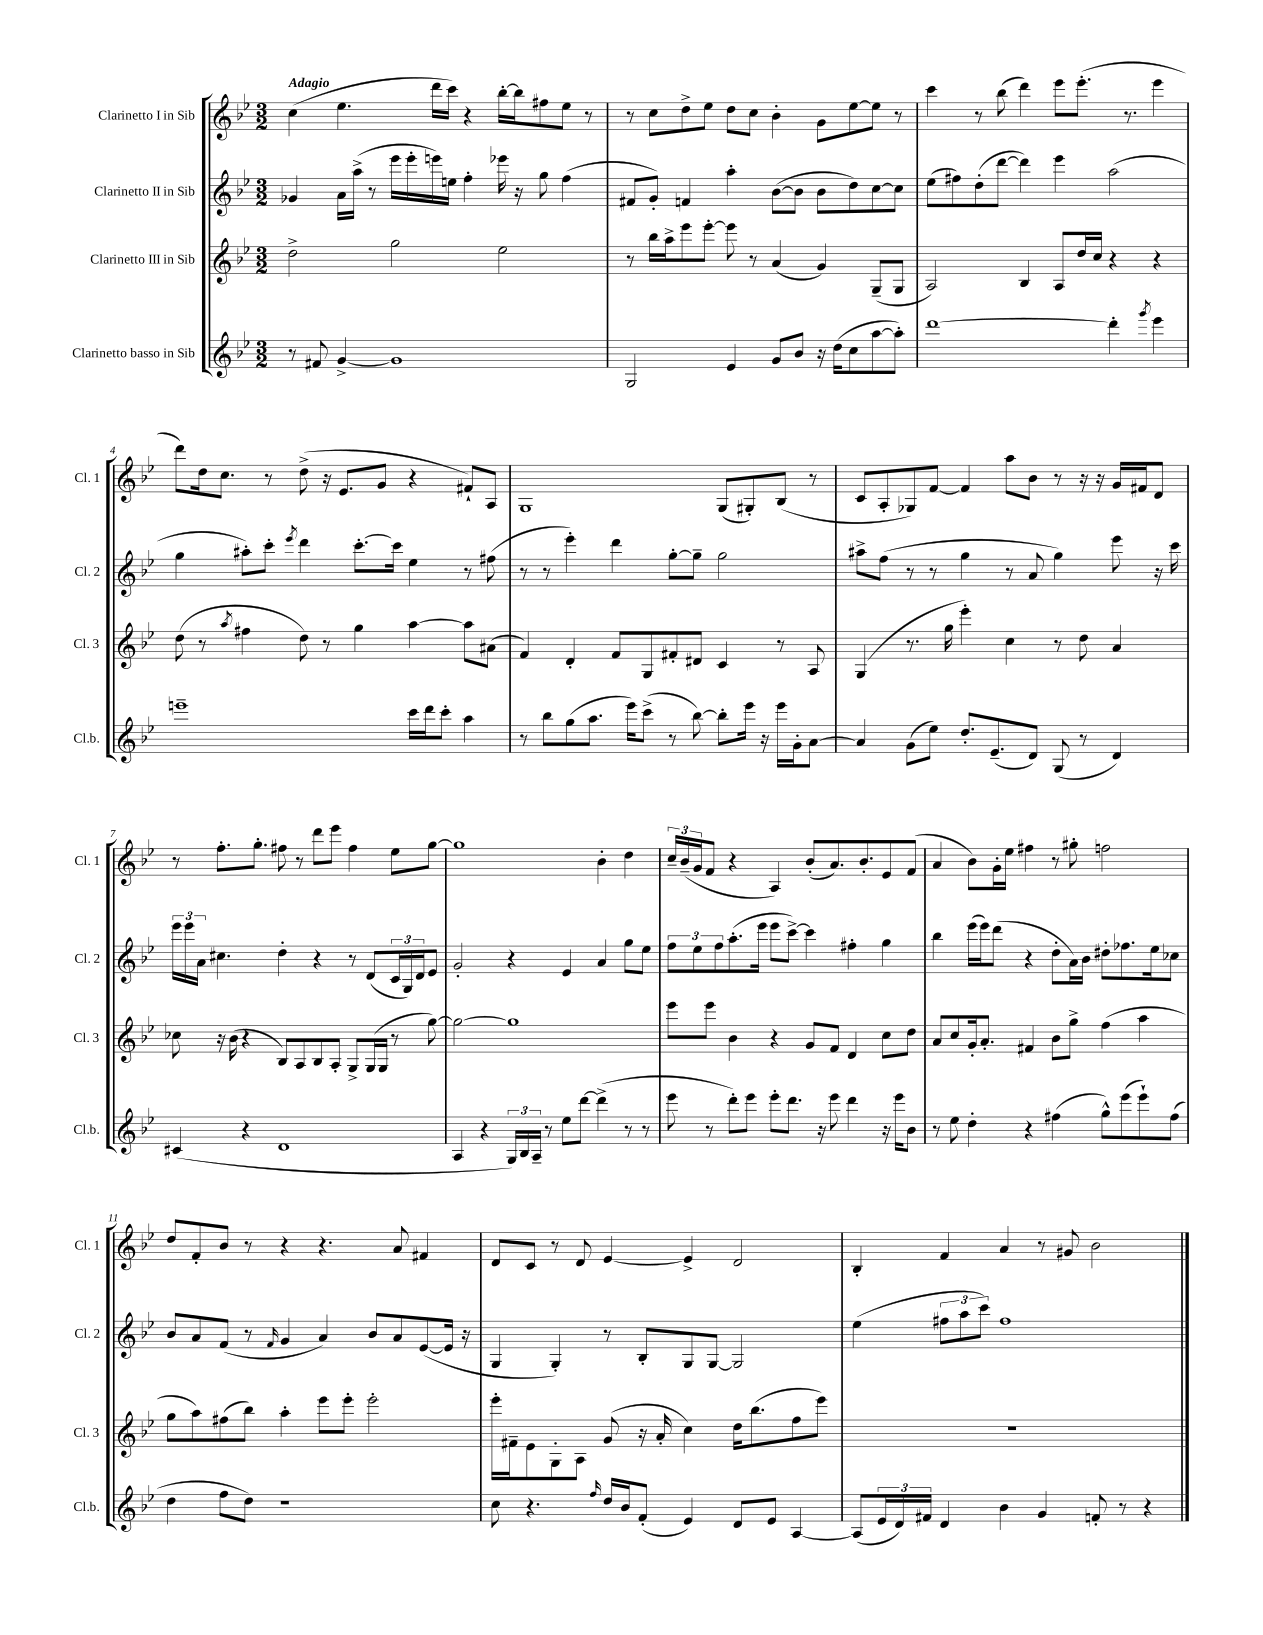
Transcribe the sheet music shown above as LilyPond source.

<<
\new StaffGroup <<
\new Staff = "s0" \with { instrumentName = "Clarinetto I in Sib" shortInstrumentName = "Cl. 1" } {
    \clef treble \key bes \major \numericTimeSignature \time 3/2 \tempo "Adagio"
    c''4( ees''4. d'''16 c'''16) r4 bes''16~-. bes''16 fis''8 ees''8 r8 |
    r8 c''8 d''8-> ees''8 d''8 c''8 bes'4-. g'8 ees''8~ ees''8 r8 |
    c'''4 r8 bes''8( d'''4) ees'''8 ees'''8.-.( r8. ees'''4 |
    d'''8) d''16 c''8. r8 d''8->( r16 ees'8. g'8 r4 fis'8-!) a8 |
    g1 g8( gis8-.) bes8( r8 |
    c'8 a8-. ges8) f'8~ f'4 a''8 bes'8 r8 r16 r16 g'16 fis'16 d'8 |
    r8 f''8.-. g''8.-. fis''8 r8 d'''8 ees'''8 fis''4 ees''8 g''8~ |
    g''1 bes'4-. d''4 |
    \tuplet 3/2 { c''16-- bes'16--( g'16 } f'8 r4 a4) bes'8-.( a'8.) bes'8.-. ees'8 f'8( |
    a'4 bes'8) g'16-. ees''16 fis''4 r8 gis''8-. f''2 |
    d''8 f'8-. bes'8 r8 r4 r4. a'8 fis'4 |
    d'8 c'8 r8 d'8 ees'4~ ees'4-> d'2 |
    bes4-. f'4 a'4 r8 gis'8 bes'2 \bar "|." |
}
\new Staff = "s1" \with { instrumentName = "Clarinetto II in Sib" shortInstrumentName = "Cl. 2" } {
    \clef treble \key bes \major \numericTimeSignature \time 3/2
    ges'4 a'16 a''16->( r8 ees'''16 ees'''16-. e'''16) e''16 f''4-. ees'''16 r16 g''8 f''4( |
    fis'8 g'8-.) f'4 a''4-. bes'8~( bes'8 bes'8 d''8) c''8~ c''8 |
    ees''8( fis''8) d''8-.( d'''8~ d'''4) ees'''4 a''2( |
    g''4 ais''8-.) c'''8-. \acciaccatura { ees'''8 } d'''4 c'''8.~-. c'''16 ees''4 r8 fis''8( |
    r8 r8 ees'''4-.) d'''4 g''8~-. g''8-- g''2 |
    ais''8-> f''8( r8 r8 g''4 r8 a'8 g''4) ees'''8 r16 c'''16 |
    \tuplet 3/2 { ees'''16 ees'''16 a'16 } cis''4. d''4-. r4 r8 d'8( \tuplet 3/2 { c'16 g16) d'16 } ees'8 |
    g'2-. r4 ees'4 a'4 g''8 ees''8 |
    \tuplet 3/2 { f''8 ees''8 f''8 } a''8.-.( ees'''16 ees'''8 c'''8~->) c'''4 fis''4-. g''4 |
    bes''4 ees'''16( ees'''16) d'''8( r4 d''8-. a'16) bes'16 dis''8-. fes''8. ees''16 ces''8 |
    bes'8 a'8 f'8( r8 \grace { f'16 } g'4 a'4) bes'8 a'8 ees'8~( ees'16 r16 |
    g4 g4-.) r8 bes8-. g8 g8~ g2 |
    ees''4( \tuplet 3/2 { fis''8 a''8 c'''8) } fis''1 \bar "|." |
}
\new Staff = "s2" \with { instrumentName = "Clarinetto III in Sib" shortInstrumentName = "Cl. 3" } {
    \clef treble \key bes \major \numericTimeSignature \time 3/2
    d''2-> g''2 ees''2 |
    r8 bes''16 a''16-> ees'''8 ees'''8~-. ees'''8 r8 a'4( g'4) g8--( g8 |
    a2) bes4 a8 d''16 c''16 r4 r4 |
    d''8( r8 \acciaccatura { a''8 } fis''4 d''8) r8 g''4 a''4~ a''8 ais'8( |
    f'4) d'4-. f'8 g8 fis'8-. dis'8 c'4 r8 a8 |
    g4( r8. g''16 ees'''4-.) c''4 r8 d''8 a'4 |
    ces''8 r16 bes'16( r4 bes8) a8 bes8 a8-. g8-> g16( g16 r8 g''8~) |
    g''2~ g''1 |
    ees'''8 ees'''8 bes'4 r4 g'8 f'8 d'4 c''8 d''8 |
    a'8 c''8 g'16-. a'8.-. fis'4 bes'8 g''8-> f''4( a''4 |
    g''8 a''8) fis''8( bes''8) a''4-. ees'''8 ees'''8-. ees'''2-. |
    ees'''16-. fis'16-- ees'8 g8-. a8 g'8( r16 a'16-. c''4) d''16 bes''8.( f''8 ees'''8) |
    R1. \bar "|." |
}
\new Staff = "s3" \with { instrumentName = "Clarinetto basso in Sib" shortInstrumentName = "Cl.b." } {
    \clef treble \key bes \major \numericTimeSignature \time 3/2
    r8 fis'8 g'4~-> g'1 |
    g2 ees'4 g'8 bes'8 r16 d''16( c''8 a''8~ a''8-.) |
    d'''1~ d'''4-. \acciaccatura { g'''8 } ees'''4 |
    e'''1-- c'''16 d'''16 c'''8-. a''4 |
    r8 bes''8 g''8( a''8. ees'''16) c'''8->( r8 bes''8~) bes''8-. ees'''16 r16 ees'''16 g'16-. a'8~ |
    a'4 g'8( ees''8) d''8.-. ees'8.--( d'8) g8( r8 d'4) |
    cis'4( r4 d'1 |
    a4 r4 \tuplet 3/2 { g16) bes16 a16-- } r8 ees''8 d'''8~ d'''4->( r8 r8 |
    ees'''8 r8 d'''8-.) ees'''8 ees'''8-. d'''8. r16 ees'''8 d'''4 r16 ees'''16 bes'8 |
    r8 ees''8 d''4-. r4 fis''4( g''8-^) ees'''8( ees'''8-!) fis''8( |
    d''4 f''8 d''8) r1 |
    c''8 r4. \grace { f''16 } d''16 bes'16 f'8-.( ees'4) d'8 ees'8 a4~ |
    a8( \tuplet 3/2 { ees'16 d'16) fis'16 } d'4 bes'4 g'4 f'8-. r8 r4 \bar "|." |
}
>>
>>
